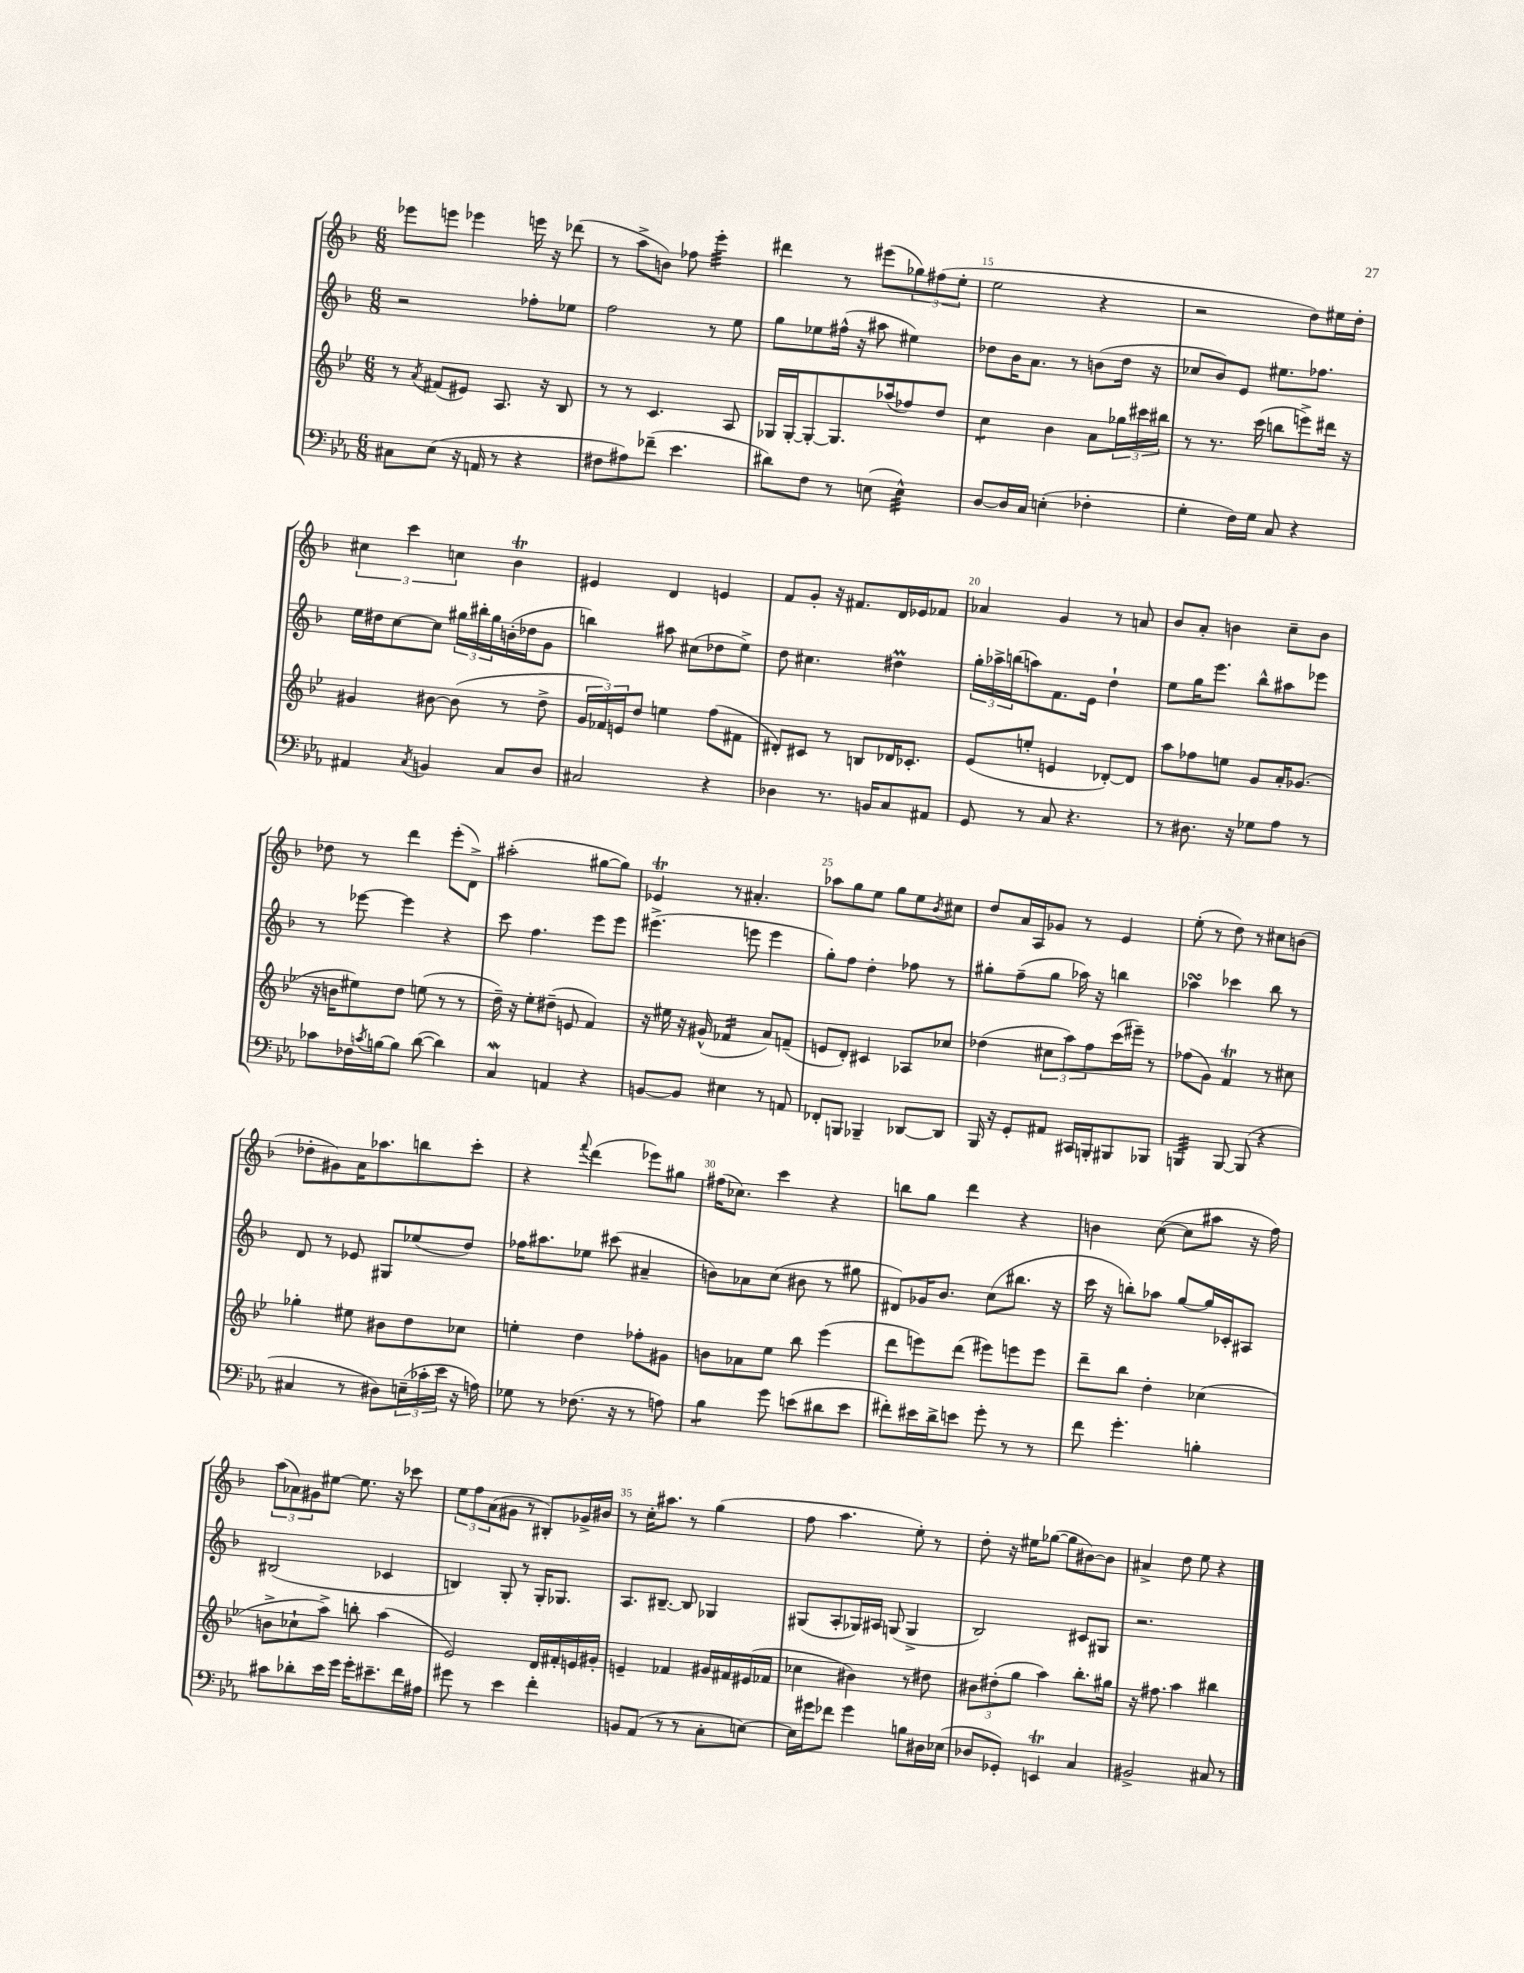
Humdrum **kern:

**kern	**kern	**kern	**kern
*staff4	*staff3	*staff2	*staff1
*clefF4	*clefG2	*clefG2	*clefG2
*k[b-e-a-]	*k[b-e-]	*k[b-]	*k[b-]
*M6/8	*M6/8	*M6/8	*M6/8
8C#	8r	2r	8eee-
.	8qa	.	.
(8E-	(8f#	.	8eee
16r	8e#)	.	4eee-
16AA	.	.	.
8r	8.A	.	.
4r	.	8ff-'	16eee
.	16r	.	16r
.	8B-	8ee-	(8ddd-
=	=	=	=
8F#	8r	2ff	8r
8A#)	8r	.	8aa^
(8f-~	4.c	.	8b)
4.e-	.	.	8ff-
.	.	8r	4eee'
.	8A	8ee	.
=	=	=	=
8d#)	16G-	8gg	4ddd#
.	[16G-'	.	.
8F	8G-'_	8ee-	.
8r	8.G-]	(16ff#^^	8r
.	.	16r	.
(8E	.	8aa#	(8eee#
.	(16aa-	.	.
4E^^)	8ff-)	4ee#)	12gg-)
.	.	.	(12ff#
.	8dd	.	.
.	.	.	12ee'
=	=	=	=
[8D	4cc	8dd-	2ee
16D]	.	16b-	.
16C	.	8.a	.
(4E'	4b-	.	.
.	.	8r	.
4F-'	8a	(8b	4r
.	24gg-	16dd-	.
.	24ccc#	.	.
.	.	16r	.
.	24bb#	.	.
=	=	=	=
4G'	8r	8cc-	2r
.	8.r	8b-)	.
16F)	.	8e	.
16G	(16ccc	.	.
8C	8bb	8.ee#	.
4r	8eee^)	.	8dd)
.	.	8.ff-	.
.	16ddd#	.	16ee#
.	16r	.	16dd'
=	=	=	=
4AA#	4g#	16ee	6cc#
.	.	16dd#	.
.	.	[8cc	.
.	.	.	6ccc
8qC	.	.	.
4BB	[8b#	8cc]	.
.	.	.	6cc
.	(8b#]	24gg#	.
.	.	24bb#'	.
.	.	24gg#	.
8C	8r	(16b'	4b-
.	.	16dd-	.
8D	8dd^	8g	.
=	=	=	=
2C#	24g	4bb)	4e#
.	24f-)	.	.
.	24e	.	.
.	8dd	.	.
.	4ee	8aa#	4d
.	.	(8cc#	.
4r	(8ff	8dd-	4e
.	8f#	8ee^)	.
=	=	=	=
4D-	8d#')	8dd	8f
.	8c#	4.cc#	8g'
8.r	8r	.	16r
.	.	.	8.f#
.	8B	.	.
16BB	.	.	.
8C	16d-	4dd#	16d
.	8.c-'	.	16e-
8AA#	.	.	8f-
=	=	=	=
8GG	(8e-	24gg'	4a-
.	.	24aa-^	.
.	.	(24bb	.
8r	8ee'	8aa)	.
8C	4e	8.f	4g
4.r	.	.	.
.	.	16e	.
.	[8d-')	4dd`	8r
.	8d-]	.	8a
=	=	=	=
8r	8aa	8ee	8b-
8.D#	8ff-	16gg	8a'
.	.	8.eee	.
.	8ee	.	4b
16r	.	.	.
8G-	8g	8bb-^^	.
8A-	16a'	8aa#	8cc~
.	(8.g-	.	.
8r	.	8eee-	8b
=	=	=	=
8c-	16r	8r	8dd-
.	16b	.	.
16F-	8ee#)	[8eee-	8r
8qc	.	.	.
[16B	.	.	.
8B]	8dd	4eee-]	4ddd
([8d	(8ee	.	.
4d])	8r	4r	(8eee'
.	8r	.	8d^)
=	=	=	=
4C	16dd~)	8ccc	(2aa#'
.	16r	.	.
.	8ee-'	4.ff	.
4AA	(8dd#~	.	.
.	8e	.	.
4r	4f)	8eee	[8gg#
.	.	8eee	8gg#])
=	=	=	=
[8BB	16r	(4.eee#^	4e-
.	16ee#	.	.
8BB]	16r	.	.
.	(16g#^^	.	.
4E#	4f-	.	8r
.	.	8eee	4.a#'
8r	8a)	4eee	.
8AA	(8f~	.	.
=	=	=	=
8FF-'	8e	8gg')	8aa-
8BBB	8d')	8ff	8gg
4BBB-~	4c#	4dd'	8ee
.	.	.	8gg
[8DD-	8A-	8ff-	8ee
.	.	.	8qb-
8DD-]	8cc-	8r	8cc#
=	=	=	=
16BBB-	(4dd-	8gg#'	8dd
16r	.	.	.
8GG'	.	(8ff~	16a
.	.	.	16A
8AA#	12cc#	8gg#	8g-
.	12aa)	.	.
16CC#	.	16aa-)	8r
.	12ff	.	.
16BBB'	.	16r	.
8BBB#	(16ccc	4bb	4e
.	16eee#~)	.	.
8BBB-	8r	.	.
=	=	=	=
4BBB	(8ff-	4aa-	(8ee'
.	8g)	.	8r
[8BBB	4f	4ccc-	8dd)
(8BBB]	.	.	8r
4r	8r	8bb-	8cc#
.	8cc#	8r	(8b
=	=	=	=
4C#	4gg-'	8d	8dd-'
.	.	8r	8g#)
8r	8ee#	8e-	16a
.	.	.	8.aa-
8D#)	8b#	8G#	.
(24E~	8dd	(8ee-	8bb
24c-'	.	.	.
24e-	.	.	.
16r	8cc-	8dd)	8ccc'
16A)	.	.	.
=	=	=	=
8G-	4ee'	16ff-	4r
.	.	8.aa#	.
8r	.	.	.
.	.	.	8qqfff
(8.F-	4dd	8ee-	(4ddd
.	.	(8ccc#	.
16r	.	.	.
8r	8ff-'	4a#~	8eee-)
8A)	8g#	.	8gg#
=	=	=	=
4B-	8b	8b)	(16ff#
.	.	.	8.cc-)
.	8a-	8a-	.
8g	8ee-	(8cc	4ccc
(8e	8bb-	8b#	.
8d#	(4eee-	8r	4r
8e	.	8gg#	.
=	=	=	=
8f#')	8ddd	8d#)	8bb
16e#	8eee)	16g-	8gg
16d^	.	8.b-	.
8e	(8ddd	.	4ddd
8g'	8eee#)	(8cc	.
8r	8eee	8.bb#	4r
8r	8eee	.	.
.	.	16r	.
=	=	=	=
8f	8ddd~	16ccc	4b
.	.	16r	.
4.g'	8bb-	8bb')	.
.	4dd'	8aa-	([8cc
.	.	[8gg	8cc]
4B'	(4cc-	16gg]	8aa#
.	.	16c-'	.
.	.	8A#	16r
.	.	.	16ff)
=	=	=	=
8c#	8b^	(2B#	(12aa
.	.	.	12a-)
8d-'	8cc-`	.	.
.	.	.	12g#
16e-	8aa^)	.	[8ee#
16g	.	.	.
16g'	8bb'	.	8.ee#]
8.e#~	.	.	.
.	(4aa	4c-	.
.	.	.	16r
16f	.	.	8ccc-
16A#	.	.	.
=	=	=	=
8g#	2e-)	4B)	12ee
.	.	.	12ff
8r	.	.	.
.	.	.	(12a
4e-	.	8G'	8g#
.	.	8r	8r
4f'	16d	16G'	8B#')
.	16f#'	8.G-	.
.	16e	.	16g-^
.	16g#'	.	16b#
=	=	=	=
8BB	4e~	8.A	8r
(8AA-	.	.	16cc'
.	.	[8.B#~	8.aa#
8r	4f-	.	.
8r	.	8B#]	8r
8C'	16g#	4G-	(4gg
.	16f#	.	.
[8E)	(16e#	.	.
.	16f-	.	.
=	=	=	=
16E]	4cc-	(8G#	8ff
16g#	.	.	.
8f-	.	8A'	4.aa
4g#	4b#)	16G-)	.
.	.	16A#	.
.	.	(8G	.
8B	8r	4G^	8ee')
16D#	8dd#	.	8r
(16E-	.	.	.
=	=	=	=
8D-	12b#	2B-)	8dd'
.	(12dd#'	.	.
8GG-')	.	.	16r
.	12gg	.	.
.	.	.	16ee#
4EE	4aa)	.	([8gg-
.	.	.	8gg-]
4C	8.bb-'	8c#	[8b#)
.	.	8G#	8b#]
.	16gg#	.	.
=	=	=	=
2BB#^	16r	2.r	4a#^
.	8.ff#	.	.
.	4aa	.	8dd
.	.	.	8ee
8C#	4bb#	.	4r
8r	.	.	.
==	==	==	==
*-	*-	*-	*-
